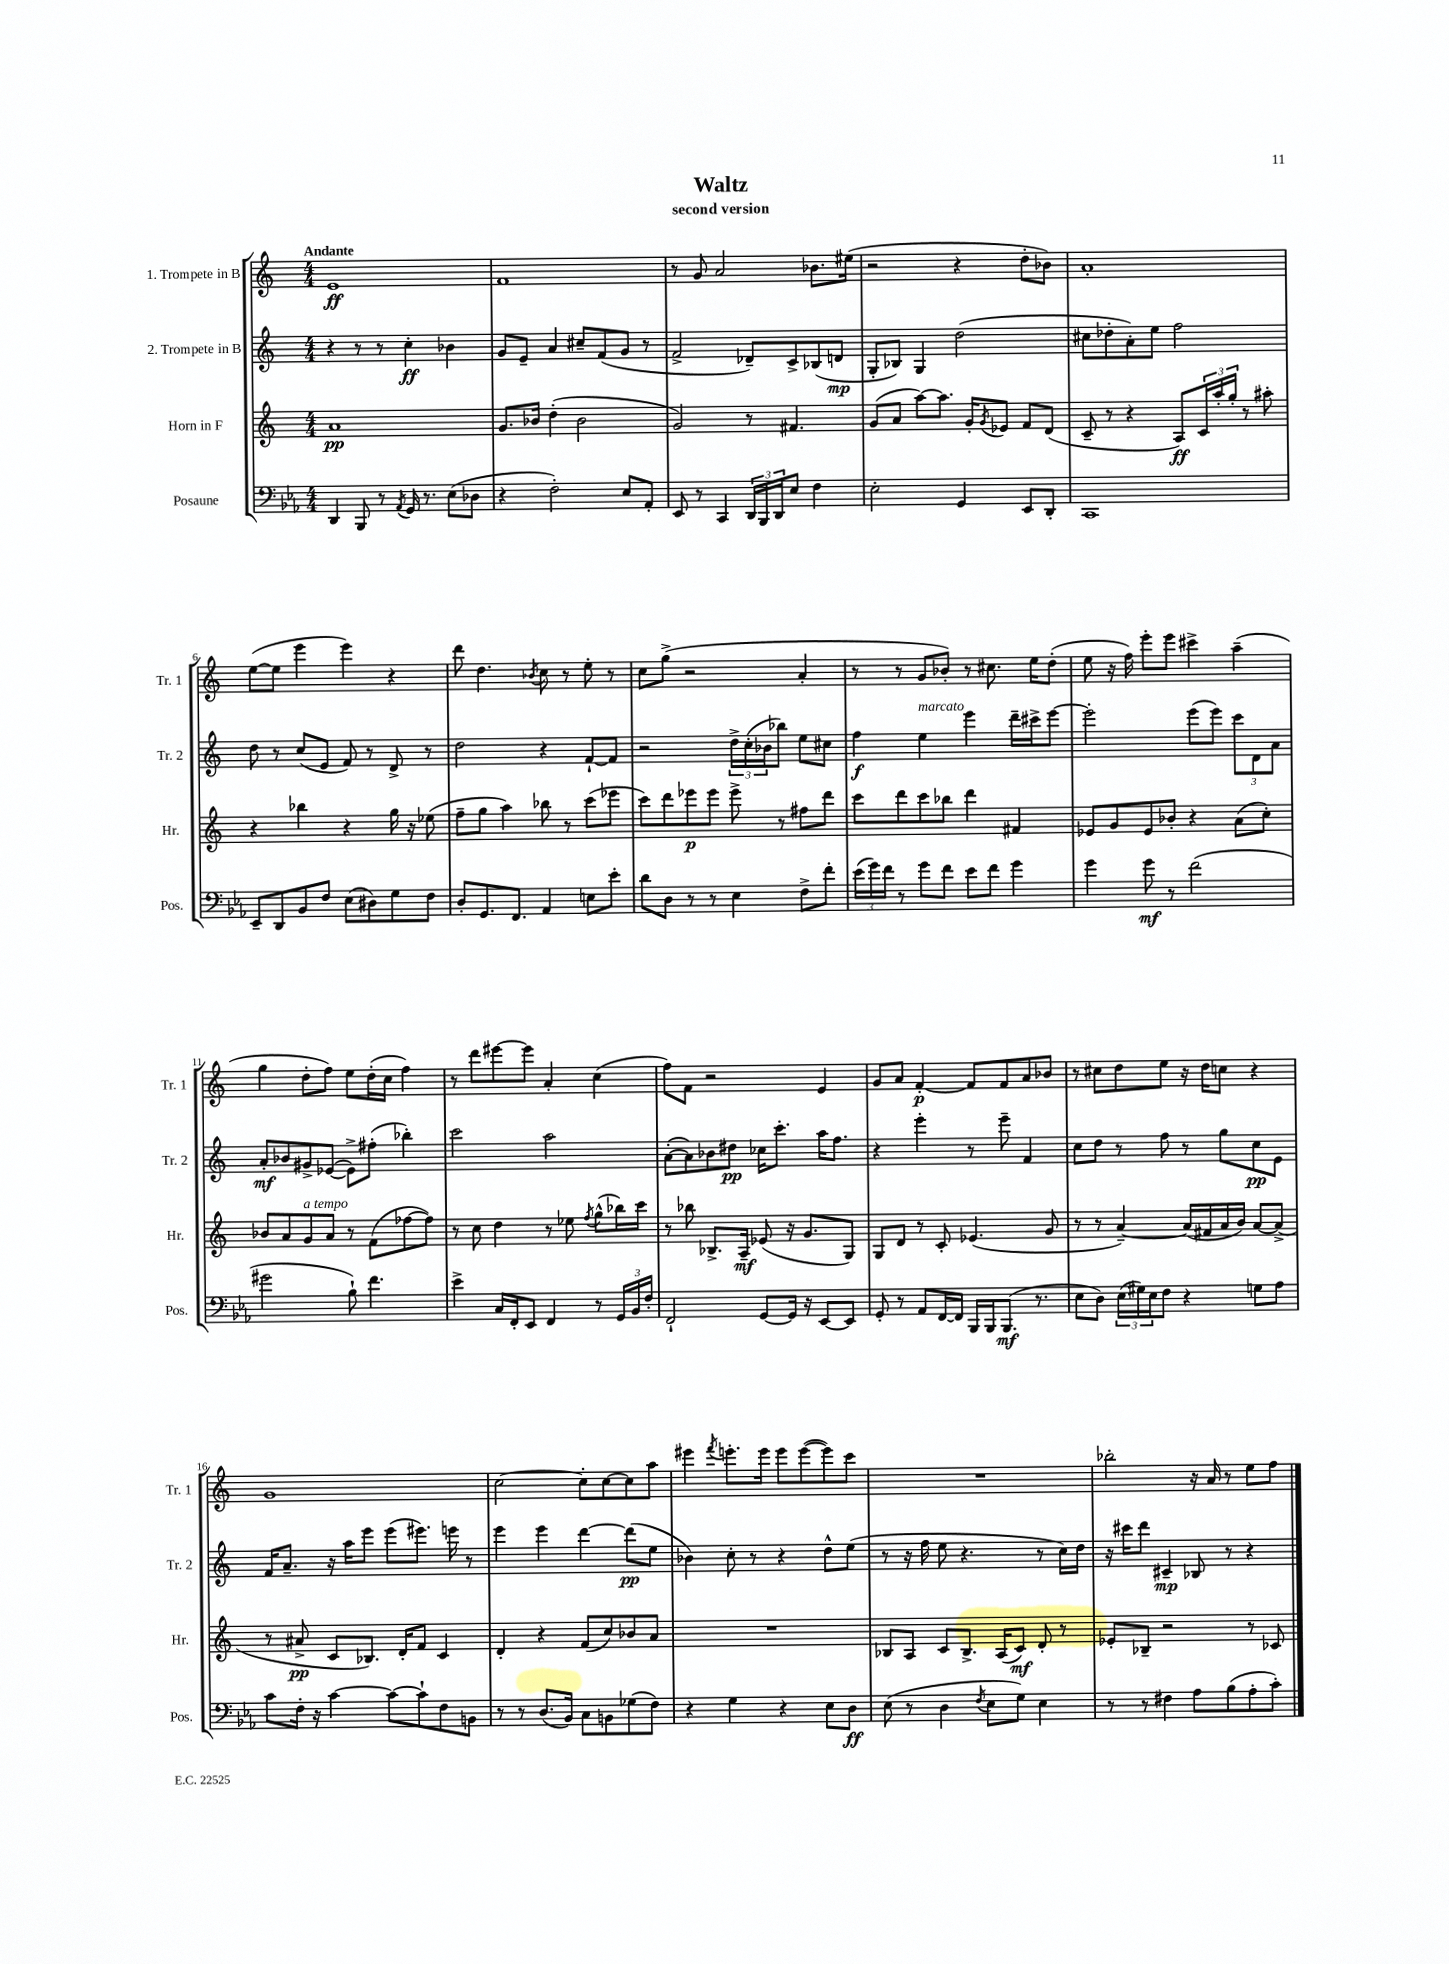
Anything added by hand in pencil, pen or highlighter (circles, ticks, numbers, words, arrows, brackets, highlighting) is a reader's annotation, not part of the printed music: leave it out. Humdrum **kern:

**kern	**kern	**kern	**kern
*staff4	*staff3	*staff2	*staff1
*clefF4	*clefG2	*clefG2	*clefG2
*k[b-e-a-]	*k[]	*k[]	*k[]
*M4/4	*M4/4	*M4/4	*M4/4
4DD/	1a	4r	1e
8BBB-/	.	8r	.
8r	.	8r	.
8qAA-/	.	.	.
16GG/	.	4cc'\	.
8.r	.	.	.
(8E-\L	.	4b-\	.
8D-\J	.	.	.
=	=	=	=
4r	8.g/L	8g/L	1f
.	.	8e~/J	.
.	16b-/Jk	.	.
2F'\)	(4dd'\	4a/	.
.	2b-\	8cc#~/L	.
.	.	(8f/	.
8E-/L	.	8g/J	.
8AA-'/J	.	8r	.
=	=	=	=
8EE-/	2g/)	2f^/	8r
8r	.	.	8g/
4CC/	.	.	2a/
24DD/LL	8r	8d-~/L)	.
24BBB-/	.	.	.
24DD/J	.	.	.
8E-/J	4.f#/	8c^/	.
4F\	.	(8B-/	8.b-\L
.	.	8d/J	.
.	.	.	(16ee#\Jk
=	=	=	=
2E-'\	(8g/L	8G'/L	2r
.	8a/J	8B-/J)	.
.	[8aa\L)	4G/	.
.	8.aa\]J	.	.
4GG/	.	(2dd\	4r
.	16g'/LK	.	.
.	8qg/	.	.
.	8e-/J	.	.
8EE-/L	8f/L	.	8dd'\L
8DD'/J	(8d/J	.	8b-\J)
=	=	=	=
1CC	8c~/	8cc#\L	1a'
.	8r	8dd-'\	.
.	4r	8a'\)	.
.	.	8ee\J	.
.	8A/L)	2ff\	.
.	24c/L	.	.
.	24aa'/	.	.
.	24gg'/JJ	.	.
.	8r	.	.
.	8aa#'\	.	.
=	=	=	=
8EE-~/L	4r	8dd\	([8ee\L
8DD/	.	8r	8ee\]J
8BB-/	4bb-\	(8cc/L	4eee\
8F/J	.	8e/J	.
(8E-\L	4r	8f/)	4eee\)
8D#\)	.	8r	.
8G\	16gg\	8d^/	4r
.	16r	.	.
8F\J	(8ee-\	8r	.
=	=	=	=
8D'/L	8ff~\L	2dd\	8ddd\
8.GG/	8gg\J	.	4.dd\
.	4aa\)	.	.
8.FF/J	.	.	.
.	.	.	8qb-/
4AA-/	8bb-\	4r	8cc\
.	8r	.	8r
8E\L	(8ccc\L	[8f`/L	8ee'\
8e-'\J	8eee-\J	8f/]J	8r
=	=	=	=
8d\L	8ccc\L)	2r	8cc\L
8D\J	8ddd\	.	(8gg^\J
8r	8eee-\	.	2r
8r	8eee-\J	.	.
4E-\	8eee-^\	24dd^\LL	.
.	.	(24cc'\	.
.	.	24b-\J	.
.	8r	8bb-\J)	.
8F^\L	8ff#\L	8ee\L	4a'/
8f'\J	8ddd\J	8cc#\J	.
=	=	=	=
(24e-\LL	8ccc\L	4ff\	8r
24g\)	.	.	.
24f\JJ	.	.	.
8r	8ddd\	.	8r
8g\L	8ccc\	4ee\	8g/L
8f\J	8bb-\J	.	8b-'/J)
8e-\L	4ddd\	4eee\	8r
8f\J	.	.	8.cc#\
4g\	4f#/	16ddd~\LL	.
.	.	16ccc#^\J	16ee\LK
.	.	[8eee\J	(8dd'\J
=	=	=	=
4g\	8e-/L	2eee'\]	8ee\
.	8g/	.	16r
.	.	.	16ff\)
8g\	8e-/	.	8eee'\L
8r	8b-'/J	.	8eee\J
(2f\	4r	(8eee\L	4ccc#^\
.	.	8eee\J)	.
.	(8a\L	12ccc\L	(4aa~\
.	.	12d\	.
.	8cc'\J)	.	.
.	.	12a\J	.
=	=	=	=
2g#\	8b-/L	8a'/L	4gg\
.	8a/	8b-/	.
.	8g/	8g#^/	8dd'\L
.	8a/J	([8e-/J	8ff\J)
8B-`\)	8r	8e-^\]L)	8ee\L
4.f\	(8f\L	(8ff#'\J	(16dd'\L
.	.	.	16cc\JJ
.	[8ff-\	4bb-'\)	4ff\)
.	8ff-\]J)	.	.
=	=	=	=
4e-^\	8r	2ccc\	8r
.	8cc\	.	8ddd\L
16C/LL	4dd\	.	[8eee#\
16FF'/J	.	.	.
8EE-/J	.	.	8eee#\]J
4FF/	8r	2aa\	4a'/
.	8ee-\	.	.
.	8qff/	.	.
8r	(8gg^^\L	.	(4cc\
24GG/LL	16bb-\L)	.	.
24BB-/	.	.	.
.	16ccc\JJ	.	.
24F'/JJ	.	.	.
=	=	=	=
2FF`/	8r	([8a'\L	8ff\L)
.	8bb-\	8a\])	8f\J
.	8.B-^/L	8b-\	2r
.	.	8dd#\J	.
.	16A~/Jk	.	.
[8GG/L	(8e-/	16cc-\LK	.
.	.	8.ccc'\J	.
16GG/]Jk	16r	.	.
16r	8.g/L	.	.
[8EE-/L	.	16aa\LK	4e/
.	.	8.ff\J	.
8EE-/]J	8G/J)	.	.
=	=	=	=
8GG'/	8G/L	4r	8g/L
8r	8d/J	.	8a/J
8AA-/L	8r	4eee'\	[4f'/
[16FF/L	8c'/	.	.
16FF/]JJ	.	.	.
16BBB-/LL	(4.e-/	8r	8f/]L
16BBB-/J	.	.	.
(8.BBB-/J	.	8eee~\	8f/
.	.	4f/	8a/
8.r	.	.	.
.	8g/	.	8b-/J
=	=	=	=
8E-\L	8r	8cc\L	8r
8D\J)	8r	8dd\J	8cc#\L
(24E-\LL	[4a~/)	8r	8dd\
24G#\)	.	.	.
24E-\J	.	.	.
8F\J	.	8ff\	8ee\J
4r	(16a/]LL	8r	16r
.	16f#/	.	16dd\LK
.	16a/	8gg\L	8cc\J
.	16b/JJ)	.	.
8G\L	[8a/L	8cc\	4r
8A-\J	(8a^/]J	8e\J	.
=	=	=	=
8c\L	8r	16f/LK	1g
.	.	8.a~/J	.
16F'\Jk	8a#^/	.	.
16r	.	.	.
[4c\	8c/L	16r	.
.	.	16aa\LK	.
.	8.B-/J)	8eee\J	.
8c\_L	.	(8eee\L	.
.	16d'/LK	.	.
8c`\]	8f/J	8.eee#\J)	.
8F\	4c/	.	.
.	.	16eee\	.
8BB\J	.	8r	.
=	=	=	=
8r	4d'/	4eee\	[2cc\
8r	.	.	.
(8.D/L	4r	4eee\	.
16BB-/Jk)	.	.	.
8C\L	(8f/L	[4ddd\	8cc'\]L
8BB\	8cc/)	.	[8cc\
(8G-\	8b-/	(8ddd\]L	8cc\]
8F\J)	8a/J	8ee\J	8aa\J
=	=	=	=
4r	1r	4b-\)	4eee#\
.	.	.	8qfff/
4G\	.	8cc'\	8.eee'\L
.	.	8r	.
.	.	.	16eee\Jk
4r	.	4r	8eee\L
.	.	.	([8eee\
8E-\L	.	8dd^^\L	8eee\])
8D\J	.	(8ee\J	8ccc\J
=	=	=	=
(8E-\	8B-/L	8r	1r
8r	8A/J	16r	.
.	.	16ff\	.
4D\	8c/L	8ee\	.
.	8.B-^/J	4.r	.
8qF/	.	.	.
8E-\L	.	.	.
.	(16A/LK	.	.
8G\J)	8c/J)	.	.
4E-\	8d'/	8r	.
.	8r	16cc\LL)	.
.	.	16dd\JJ	.
=	=	=	=
8r	8e-'/L	16r	2bb-'\
.	.	16ccc#\LK	.
8r	8B-~/J	8ddd\J	.
4F#\	2r	4c#~/	.
8A-\L	.	8B-/	16r
.	.	.	16a/
(8B-\	.	8r	8r
8A-'\	8r	4r	8ee\L
8c'\J)	8c-/	.	8ff\J
==	==	==	==
*-	*-	*-	*-
